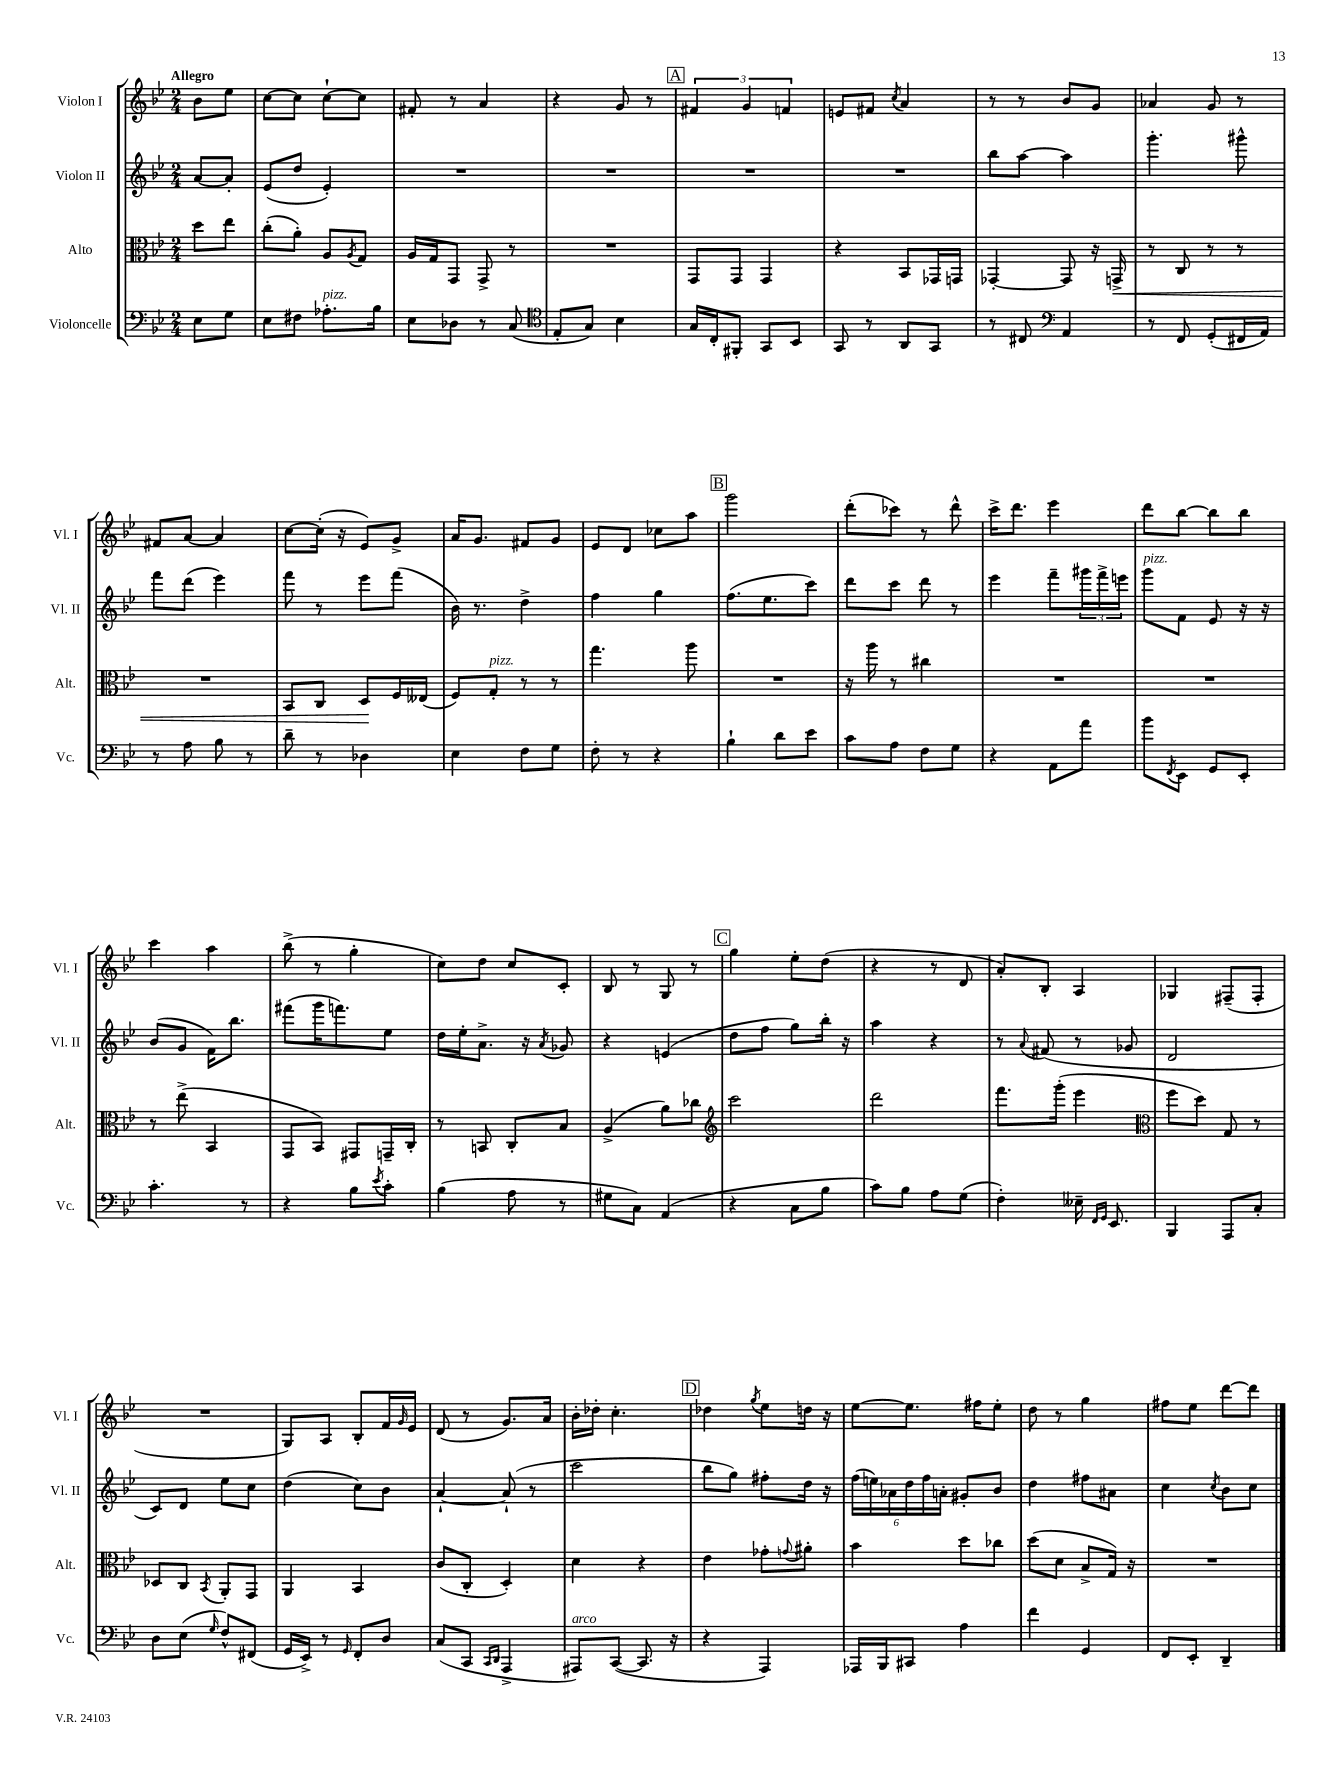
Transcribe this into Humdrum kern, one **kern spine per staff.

**kern	**kern	**kern	**kern
*staff4	*staff3	*staff2	*staff1
*clefF4	*clefC3	*clefG2	*clefG2
*k[b-e-]	*k[b-e-]	*k[b-e-]	*k[b-e-]
*M2/4	*M2/4	*M2/4	*M2/4
8E-\L	8dd\L	[8a/L	8b-\L
8G\J	8ee-\J	8a'/]J	8ee-\J
=	=	=	=
8E-\L	(8cc'\L	(8e-/L	[8cc\L
8F#\J	8a'\J)	8dd/J	8cc\]J
8.A-'\L	8A/L	4e-'/)	[8cc`\L
.	8qA/	.	.
.	8G/J	.	8cc\]J
16B-\Jk	.	.	.
=	=	=	=
8E-\L	16A/LL	2r	8f#'/
.	16G/J	.	.
8D-\J	8GG/J	.	8r
8r	8GG^/	.	4a/
(8C/	8r	.	.
=	=	=	=
*clefC4	*	*	*
8E-'/L	2r	2r	4r
8G/J)	.	.	.
4B-\	.	.	8g/
.	.	.	8r
=	=	=	=
16G/LL	8GG/L	2r	6f#/
16C'/J	.	.	.
8FF#'/J	8GG/J	.	.
.	.	.	6g/
8GG/L	4GG/	.	.
.	.	.	6f/
8BB-/J	.	.	.
=	=	=	=
8GG/	4r	2r	8e/L
8r	.	.	8f#/J
.	.	.	8qcc/
8AA/L	8BB-/L	.	4a/
8GG/J	16GG-/L	.	.
.	16GG/JJ	.	.
=	=	=	=
8r	[4GG-'/	8bb-\L	8r
8C#/	.	[8aa\J	8r
*clefF4	*	*	*
4AA/	8GG-/]	4aa\]	8b-/L
.	16r	.	8g/J
.	16GG^/	.	.
=	=	=	=
8r	8r	4.ggg'\	4a-/
8FF/	8C/	.	.
(8GG'/L	8r	.	8g/
16FF#/L	8r	8ggg#^^\	8r
16AA/JJ)	.	.	.
=	=	=	=
8r	2r	8fff\L	8f#/L
8A\	.	(8ddd\J	[8a/J
8B-\	.	4eee-\)	4a/]
8r	.	.	.
=	=	=	=
8d~\	8BB-/L	8fff\	[8cc\L
8r	8C/J	8r	(16cc'\]Jk
.	.	.	16r
4D-\	8D/L	8eee-\L	8e-/L)
.	16F/L	(8fff\J	8g^/J
.	(16E--/JJ	.	.
=	=	=	=
4E-\	8F/L)	16b-\)	16a/LK
.	.	8.r	8.g/J
.	8G'/J	.	.
8F\L	8r	4dd^\	8f#/L
8G\J	8r	.	8g/J
=	=	=	=
8F'\	4.gg\	4ff\	8e-/L
8r	.	.	8d/J
4r	.	4gg\	8cc-\L
.	8aa\	.	8aa\J
=	=	=	=
4B-`\	2r	(8.ff\L	2ggg\
.	.	8.ee-\	.
8d\L	.	.	.
8e-\J	.	8ccc\J)	.
=	=	=	=
8c\L	16r	8ddd\L	(8ddd'\L
.	16aa\	.	.
8A\J	8r	8ccc\J	8ccc-\J)
8F\L	4cc#\	8ddd\	8r
8G\J	.	8r	8ddd^^\
=	=	=	=
4r	2r	4eee-\	16ccc^\LK
.	.	.	8.ddd\J
8AA\L	.	8fff~\L	4eee-\
8a\J	.	24ggg#\L	.
.	.	24fff^\	.
.	.	24eee\JJ	.
=	=	=	=
8b-\L	2r	8ggg\L	8ddd\L
8qFF/	.	.	.
8EE-\J	.	8f\J	[8bb-\J
8GG/L	.	8e-/	8bb-\]L
8EE-'/J	.	16r	8bb-\J
.	.	16r	.
=	=	=	=
4.c'\	8r	(8b-/L	4ccc\
.	(8ee-^\	8g/J	.
.	4BB-/	16f\LK)	4aa\
.	.	8.bb-\J	.
8r	.	.	.
=	=	=	=
4r	8GG/L	(8fff#\L	(8bb-^\
.	8BB-/J)	16ggg\K	8r
.	.	8.fff\)	.
8B-\L	8GG#/L	.	4gg'\
8qe-/	.	.	.
8c'\J	16GG~/L	8ee-\J	.
.	16C'/JJ	.	.
=	=	=	=
(4B-\	8r	16dd\LL	8cc\L)
.	.	16ee-'\J	.
.	8BB/	8.a^\J	8dd\J
8A\	8C'/L	.	8cc/L
.	.	16r	.
.	.	8qa/	.
8r	8B-/J	8g-/	8c'/J
=	=	=	=
8G#\L	(4A^/	4r	8B-/
8C\J)	.	.	8r
(4AA/	8a\L)	(4e/	8G/
.	8cc-\J	.	8r
=	=	=	=
*	*clefG2	*	*
4r	2ccc\	8dd\L	4gg\
.	.	8ff\J	.
8C\L	.	8gg\L)	8ee-'\L
8B-\J	.	16bb-'\Jk	(8dd\J
.	.	16r	.
=	=	=	=
8c\L)	2ddd\	4aa\	4r
8B-\J	.	.	.
8A\L	.	4r	8r
(8G\J	.	.	8d/
=	=	=	=
4F'\)	8.fff\L	8r	8a'/L)
.	.	8qqa/	.
.	.	(8f#/	8B-'/J
.	(16ggg'\Jk	.	.
16E--~\	4eee-\	8r	4A/
16qqFF/LL	.	.	.
16qqGG/JJ	.	.	.
8.EE-/	.	.	.
.	.	8g-/	.
=	=	=	=
*	*clefC3	*	*
4BBB-/	8ff\L	2d/	4G-/
.	8dd\J)	.	.
8AAA/L	8G/	.	(8F#~/L
8C'/J	8r	.	8F#'/J
=	=	=	=
8D\L	8D-/L	8c/L)	2r
(8E-\J	8C/J	8d/J	.
16qqG/	8qBB-/	.	.
8F^^/L)	8AA'/L	8ee-\L	.
(8FF#/J	8GG/J	8cc\J	.
=	=	=	=
16GG/LL	4AA/	(4dd\	8G/L)
16EE-^/JJ)	.	.	.
8r	.	.	8A/J
16qqGG/	.	.	.
8FF'/L	4BB-/	8cc\L)	8B-'/L
8D/J	.	8b-\J	16f/L
.	.	.	16qqg/
.	.	.	16e-/JJ
=	=	=	=
(8C/L	(8c/L	[4a`/	(8d/
8CC/J	8C'/J	.	8r
16qqCC/LL	.	.	.
16qqDD/JJ	.	.	.
4AAA^/	4D'/)	(8a`/]	8.g/L)
.	.	8r	.
.	.	.	16a/Jk
=	=	=	=
8AAA#/L)	4d\	2ccc\	16b-'\LL
.	.	.	16dd-'\JJ
([8CC/J	.	.	4.cc'\
8.CC/]	4r	.	.
16r	.	.	.
=	=	=	=
4r	4e-\	8bb-\L	4dd-\
.	.	8gg\J)	.
.	.	.	8qgg/
4AAA/)	8g-'\L	8ff#'\L	8ee-\L
.	8qqg/	.	.
.	8a#'\J	16dd\Jk	16dd\Jk
.	.	16r	16r
=	=	=	=
16AAA-/LL	4b-\	(24ff\LL	[8ee-\L
.	.	24ee\)	.
16BBB-/J	.	.	.
.	.	24a-\	.
8CC#/J	.	24dd\	8.ee-\]J
.	.	24ff\	.
.	.	24a'\JJ	.
4A\	8dd\L	8g#'/L	.
.	.	.	16ff#\LK
.	8cc-\J	8b-/J	8ee-'\J
=	=	=	=
4f\	(8dd\L	4dd\	8dd\
.	8d\J	.	8r
4GG/	8B-^/L	8ff#\L	4gg\
.	16G/Jk)	8a#\J	.
.	16r	.	.
=	=	=	=
8FF/L	2r	4cc\	8ff#\L
8EE-'/J	.	.	8ee-\J
.	.	8qcc/	.
4DD~/	.	8b-\L	[8ddd\L
.	.	8cc\J	8ddd\]J
==	==	==	==
*-	*-	*-	*-
